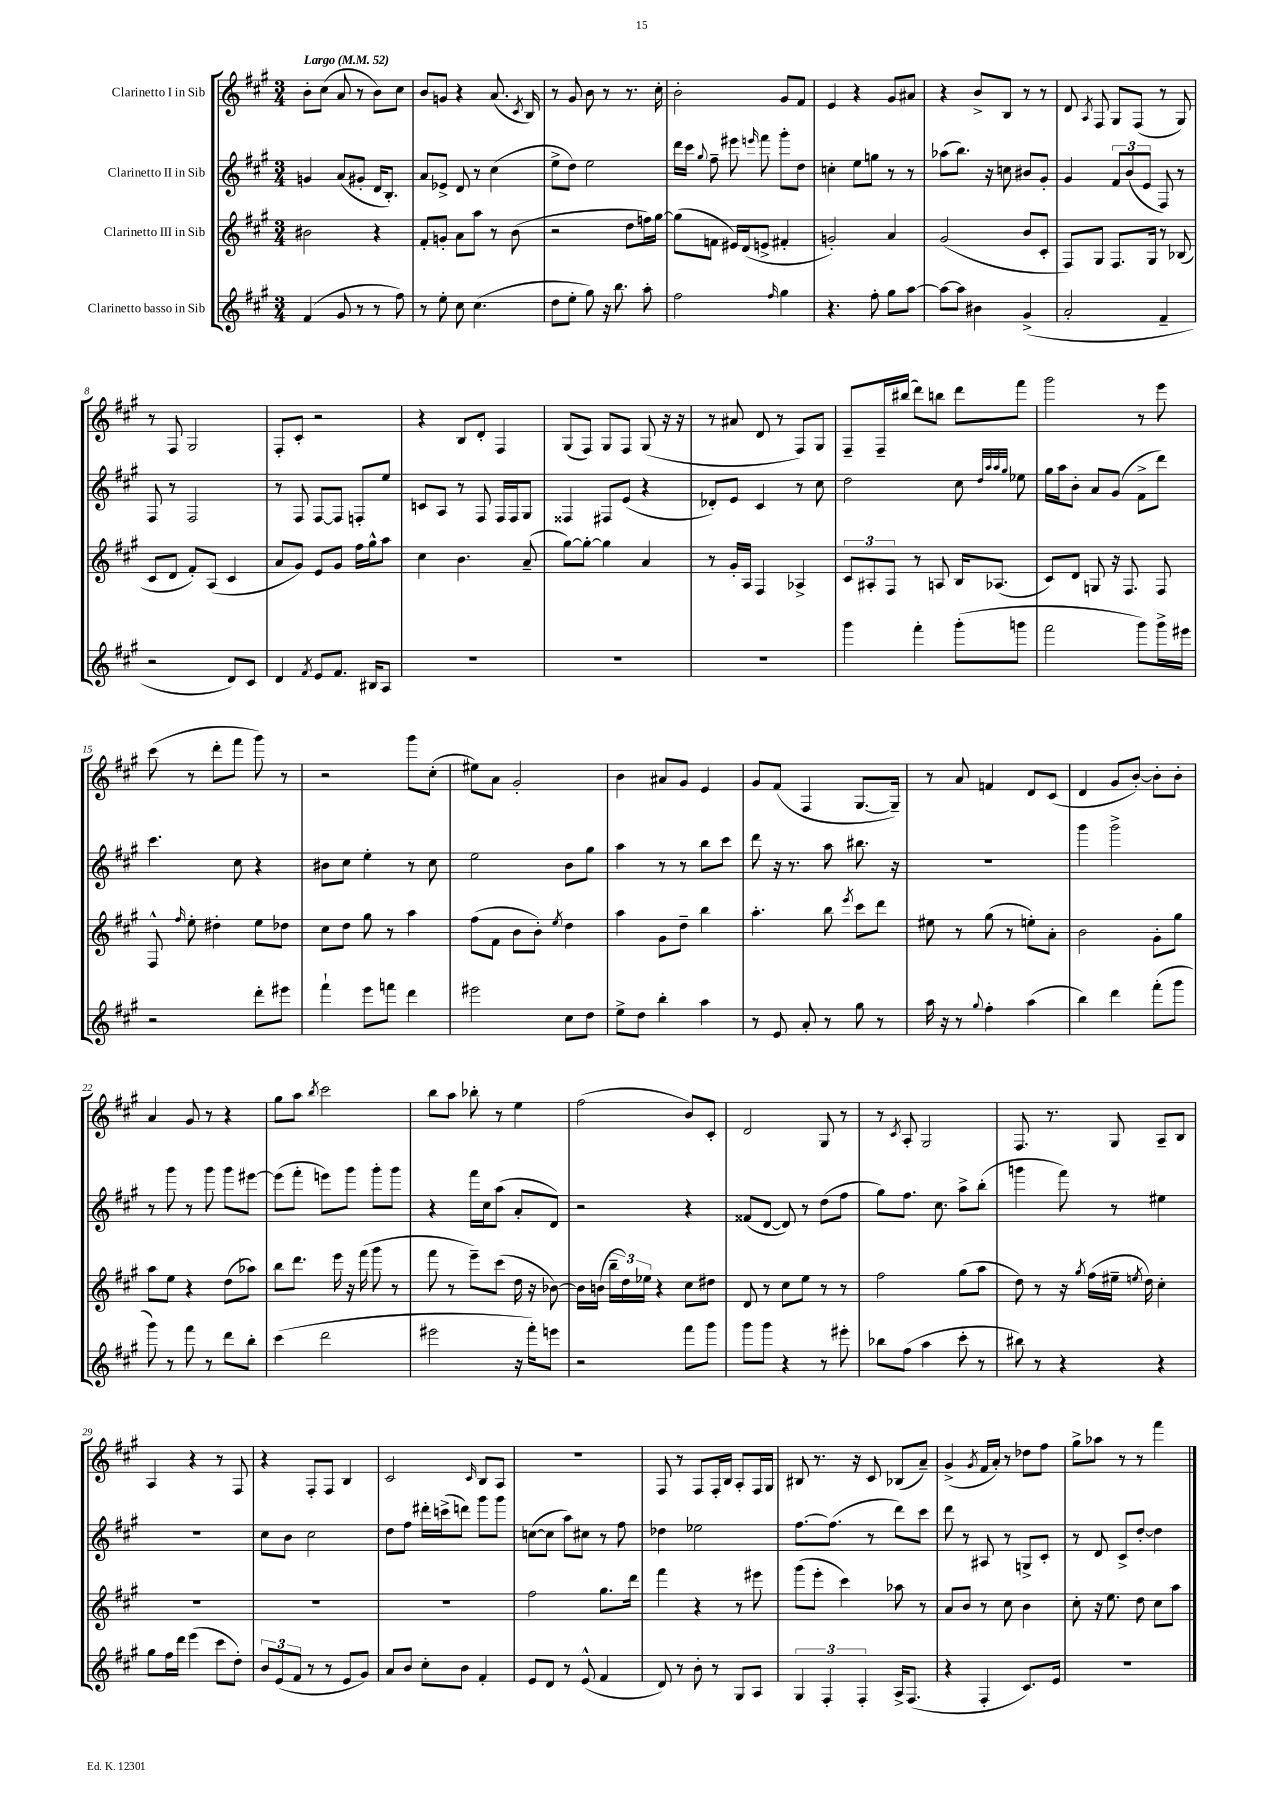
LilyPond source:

<<
\new StaffGroup <<
\new Staff = "s0" \with { instrumentName = "Clarinetto I in Sib" } {
    \clef treble \key a \major \numericTimeSignature \time 3/4 \tempo "Largo" 4 = 52
    \autoBeamOff b'8[-. cis''8]( a'8 r8 b'8[) cis''8] |
    b'8[ g'8] r4 a'8.( \acciaccatura { cis'8 } b16) |
    r8 gis'8 b'8 r8 r8. cis''16-. |
    b'2-. gis'8[ fis'8] |
    e'4 r4 gis'8[ ais'8] |
    r4 b'8[-> b8] r8 r8 |
    d'8 \acciaccatura { a8 } fis8 gis8[ fis8]( r8 gis8) |
    r8 fis8 gis2 |
    fis8[-. cis'8]-. r2 |
    r4 b8[ d'8]-. fis4 |
    gis8[( fis8]) gis8[ fis8] gis8( r16 r16 |
    r8 ais'8 d'8 r8 fis8[) gis8] |
    fis8[-- fis16-- bis''16]( d'''8[) b''8] d'''8[ fis'''8] |
    gis'''2 r8 e'''8 |
    cis'''8( r8 d'''8[-. fis'''8] gis'''8) r8 |
    r2 gis'''8[ cis''8]-.( |
    eis''8[) a'8] gis'2-. |
    b'4 ais'8[ gis'8] e'4 |
    gis'8[ fis'8]( fis4 gis8.[~ gis16]--) |
    r8 a'8 f'4 d'8[ cis'8]( |
    d'4 gis'8[ b'8]~-.) b'8[-. b'8]-. |
    a'4 gis'8 r8 r4 |
    gis''8[ a''8] \acciaccatura { b''8 } cis'''2 |
    b''8[ a''8] bes''8-. r8 e''4 |
    fis''2( b'8[) cis'8]-. |
    d'2 gis8 r8 |
    r8 \acciaccatura { cis'8 } a8-. gis2 |
    fis8. r8. gis8 a8[-- b8] |
    a4 r4 r8 fis8 |
    r4 fis8[-. fis8] b4 |
    cis'2 \grace { cis'16 } b8[ a8] |
    R2. |
    fis8 r8 fis8[ fis16-. b16] a8[-. fis16 gis16] |
    bis8 r8. r16 cis'8 bes8[( a'8]--) |
    gis'4->( \acciaccatura { gis'8 } fis'16[ a'16]-.) r8 des''8[ fis''8] |
    gis''8[-> aes''8] r8 r8 fis'''4 \bar "|." |
}
\new Staff = "s1" \with { instrumentName = "Clarinetto II in Sib" } {
    \clef treble \key a \major \numericTimeSignature \time 3/4
    \autoBeamOff g'4 a'8[( gis'8]-. d'16[ b8.]-.) |
    a'8[ ees'8]-> d'8 r8 cis''4( |
    e''8[-> d''8]) e''2 |
    d'''16[ cis'''16] \appoggiatura { gis''8 } fis''8-- eis'''8 \grace { e'''16 } fis'''8 gis'''8[-. d''8] |
    c''4-. e''8[ g''8] r8 r8 |
    aes''8[( b''8.]) r16 c''8 bis'8[ gis'8]-. |
    gis'4 \tuplet 3/2 { fis'8[ b'8( e'8] } fis8) r8 |
    fis8 r8 fis2 |
    r8 fis8 fis8[~ fis8] f8[-. e''8] |
    c'8[ a8] r8 fis8 fis16[ fis16 gis8] |
    fisis4 fis8[ e'8]( r4 |
    des'8[-.) e'8] cis'4 r8 cis''8 |
    d''2 cis''8 \grace { d''32[ a''32 a''32 gis''32] } ees''8 |
    gis''16[ a''16 b'8]-. a'8[ gis'8]( fis'8[-> d'''8]) |
    cis'''4. cis''8 r4 |
    bis'8[ cis''8] e''4-. r8 cis''8 |
    e''2 b'8[ gis''8] |
    a''4 r8 r8 b''8[ cis'''8] |
    d'''8 r16 r8. a''8 bis''8. r16 |
    R2. |
    gis'''4 gis'''2-> |
    r8 gis'''8 r8 gis'''8 gis'''8[ eis'''8]~ |
    eis'''8[( fis'''8]-. e'''8[) gis'''8] gis'''8[-. gis'''8] |
    r4 fis'''16[ cis''16 a''8]( a'8[-. d'8]) |
    r2 r4 |
    fisis'8[( d'8]~ d'8) r8 d''8[( fis''8] |
    gis''8[) fis''8.] cis''8. a''8[-> b''8]-.( |
    g'''4 fis'''8) r8 eis''4 |
    R2. |
    cis''8[ b'8] cis''2 |
    d''8[ fis''8] dis'''16[-. c'''16->( d'''8]) gis'''8[ gis'''8] |
    c''8[~( c''8] a''8[) cis''8] r8 fis''8 |
    des''4 ees''2 |
    fis''8.[~ fis''8.]( r8 d'''8[) cis'''8] |
    d'''8 r8 ais8 r8 g8[-> cis'8]-. |
    r8 d'8 cis'8[-> d''8]~-. d''4 \bar "|." |
}
\new Staff = "s2" \with { instrumentName = "Clarinetto III in Sib" } {
    \clef treble \key a \major \numericTimeSignature \time 3/4
    \autoBeamOff bis'2 r4 |
    fis'8[-. g'8]-. a'8[ a''8] r8 b'8( |
    r2 d''8[ f''16) gis''16]~ |
    gis''8[( f'8] eis'16[) d'16( e'8]-> fis'4-. |
    g'2-.) a'4 |
    gis'2( b'8[ cis'8]-. |
    fis8[) gis8] fis8.[ gis16] r8 bes8( |
    cis'8[ d'8] fis'8[-.) a8]( cis'4 |
    a'8[ gis'8]) e'8[ gis'8] fis''16[ gis''16-^ a''8] |
    cis''4 b'4. a'8--( |
    gis''8[~) gis''8]~-. gis''4 a'4 |
    r8 gis'16[-. a16] fis4 aes4-> |
    \tuplet 3/2 { cis'8[ ais8-. fis8] } r8 a8 b16[ aes8.]( |
    cis'8[) d'8] g8 r16 fis8. fis8 |
    fis8-^ \grace { fis''16 } e''8-. dis''4-. e''8[ des''8] |
    cis''8[ d''8] gis''8 r8 a''4 |
    fis''8[( fis'8] b'8[ b'8]-.) \acciaccatura { e''8 } d''4 |
    a''4 gis'8[ d''8]-- b''4 |
    a''4.-. b''8 \acciaccatura { e'''8 } cis'''8[ d'''8] |
    eis''8 r8 gis''8( r8 e''8[-.) a'8]-. |
    b'2 gis'8[-. gis''8] |
    a''8[ e''8] r4 d''8[( aes''8]) |
    b''8[ d'''8.] e'''16 r16 fis'''16( gis'''8 r8 |
    fis'''8 r8 e'''8[--) cis'''8]( d''16 r16 bes'8~) |
    bes'16[ b'16]( \tuplet 3/2 { b''16[-- d''16) ees''16] } r4 cis''8[ dis''8] |
    d'8 r8 cis''8[ e''8] r8 r8 |
    fis''2 gis''8[( a''8] |
    d''8) r8 r16 \acciaccatura { gis''8 } fis''16[( eis''16]-- \acciaccatura { e''8 } d''16) cis''4-. |
    R2. |
    R2. |
    R2. |
    fis''2 gis''8.[ d'''16] |
    fis'''4 r4 r8 eis'''8 |
    gis'''8[( e'''8]-. cis'''4) aes''8 r8 |
    a'8[ b'8] r8 cis''8 b'4 |
    cis''8-. r16 e''8. d''8 cis''8[ a''8] \bar "|." |
}
\new Staff = "s3" \with { instrumentName = "Clarinetto basso in Sib" } {
    \clef treble \key a \major \numericTimeSignature \time 3/4
    \autoBeamOff fis'4( gis'8 r8 r8 fis''8) |
    r8 e''8-. cis''8 cis''4.( |
    d''8[ e''8]-. gis''8) r16 b''8. a''8-. |
    fis''2 \grace { fis''16 } gis''4 |
    r4. fis''8-. gis''8[ a''8]~ |
    a''8[~ a''8] bis'4 gis'4->( |
    a'2-. fis'4-- |
    r2 d'8[) cis'8] |
    d'4 \acciaccatura { fis'8 } e'8[ fis'8.] bis16[ a8] |
    R2. |
    R2. |
    R2. |
    gis'''4 fis'''4-. gis'''8[-.( g'''8] |
    fis'''2 gis'''8[) gis'''16-> eis'''16] |
    r2 d'''8[-. eis'''8] |
    fis'''4-! e'''8[ f'''8] d'''4 |
    eis'''2 cis''8[ d''8] |
    e''8[-> d''8] b''4-. a''4 |
    r8 e'8 a'8-. r8 gis''8 r8 |
    a''16 r16 r8 \appoggiatura { gis''8 } fis''4-. a''4( |
    b''4) d'''4 fis'''8[-.( gis'''8] |
    gis'''8) r8 fis'''8 r8 d'''8[ b''8]-. |
    cis'''4( d'''2 |
    eis'''2 r16 fis'''16[-.) e'''8] |
    r2 fis'''8[ gis'''8] |
    gis'''8[ gis'''8] r4 r8 eis'''8-. |
    bes''8[ fis''8]( a''4 cis'''8-. r8 |
    bis''8) r8 r4 r4 |
    gis''8[ fis''16 d'''16] e'''4( cis'''8[ d''8]-.) |
    \tuplet 3/2 { b'8[ e'8( fis'8] } r8 r8 e'8[ gis'8]) |
    a'8[ b'8] cis''8[-. b'8] fis'4-. |
    e'8[ d'8] r8 e'8-^( fis'4 |
    d'8) r8 b'8-. r8 gis8[ a8] |
    \tuplet 3/2 { gis4 fis4-. fis4-. } a16[-> fis8.]( |
    r4 fis4-. cis'8.[) e'16] |
    R2. \bar "|." |
}
>>
>>
